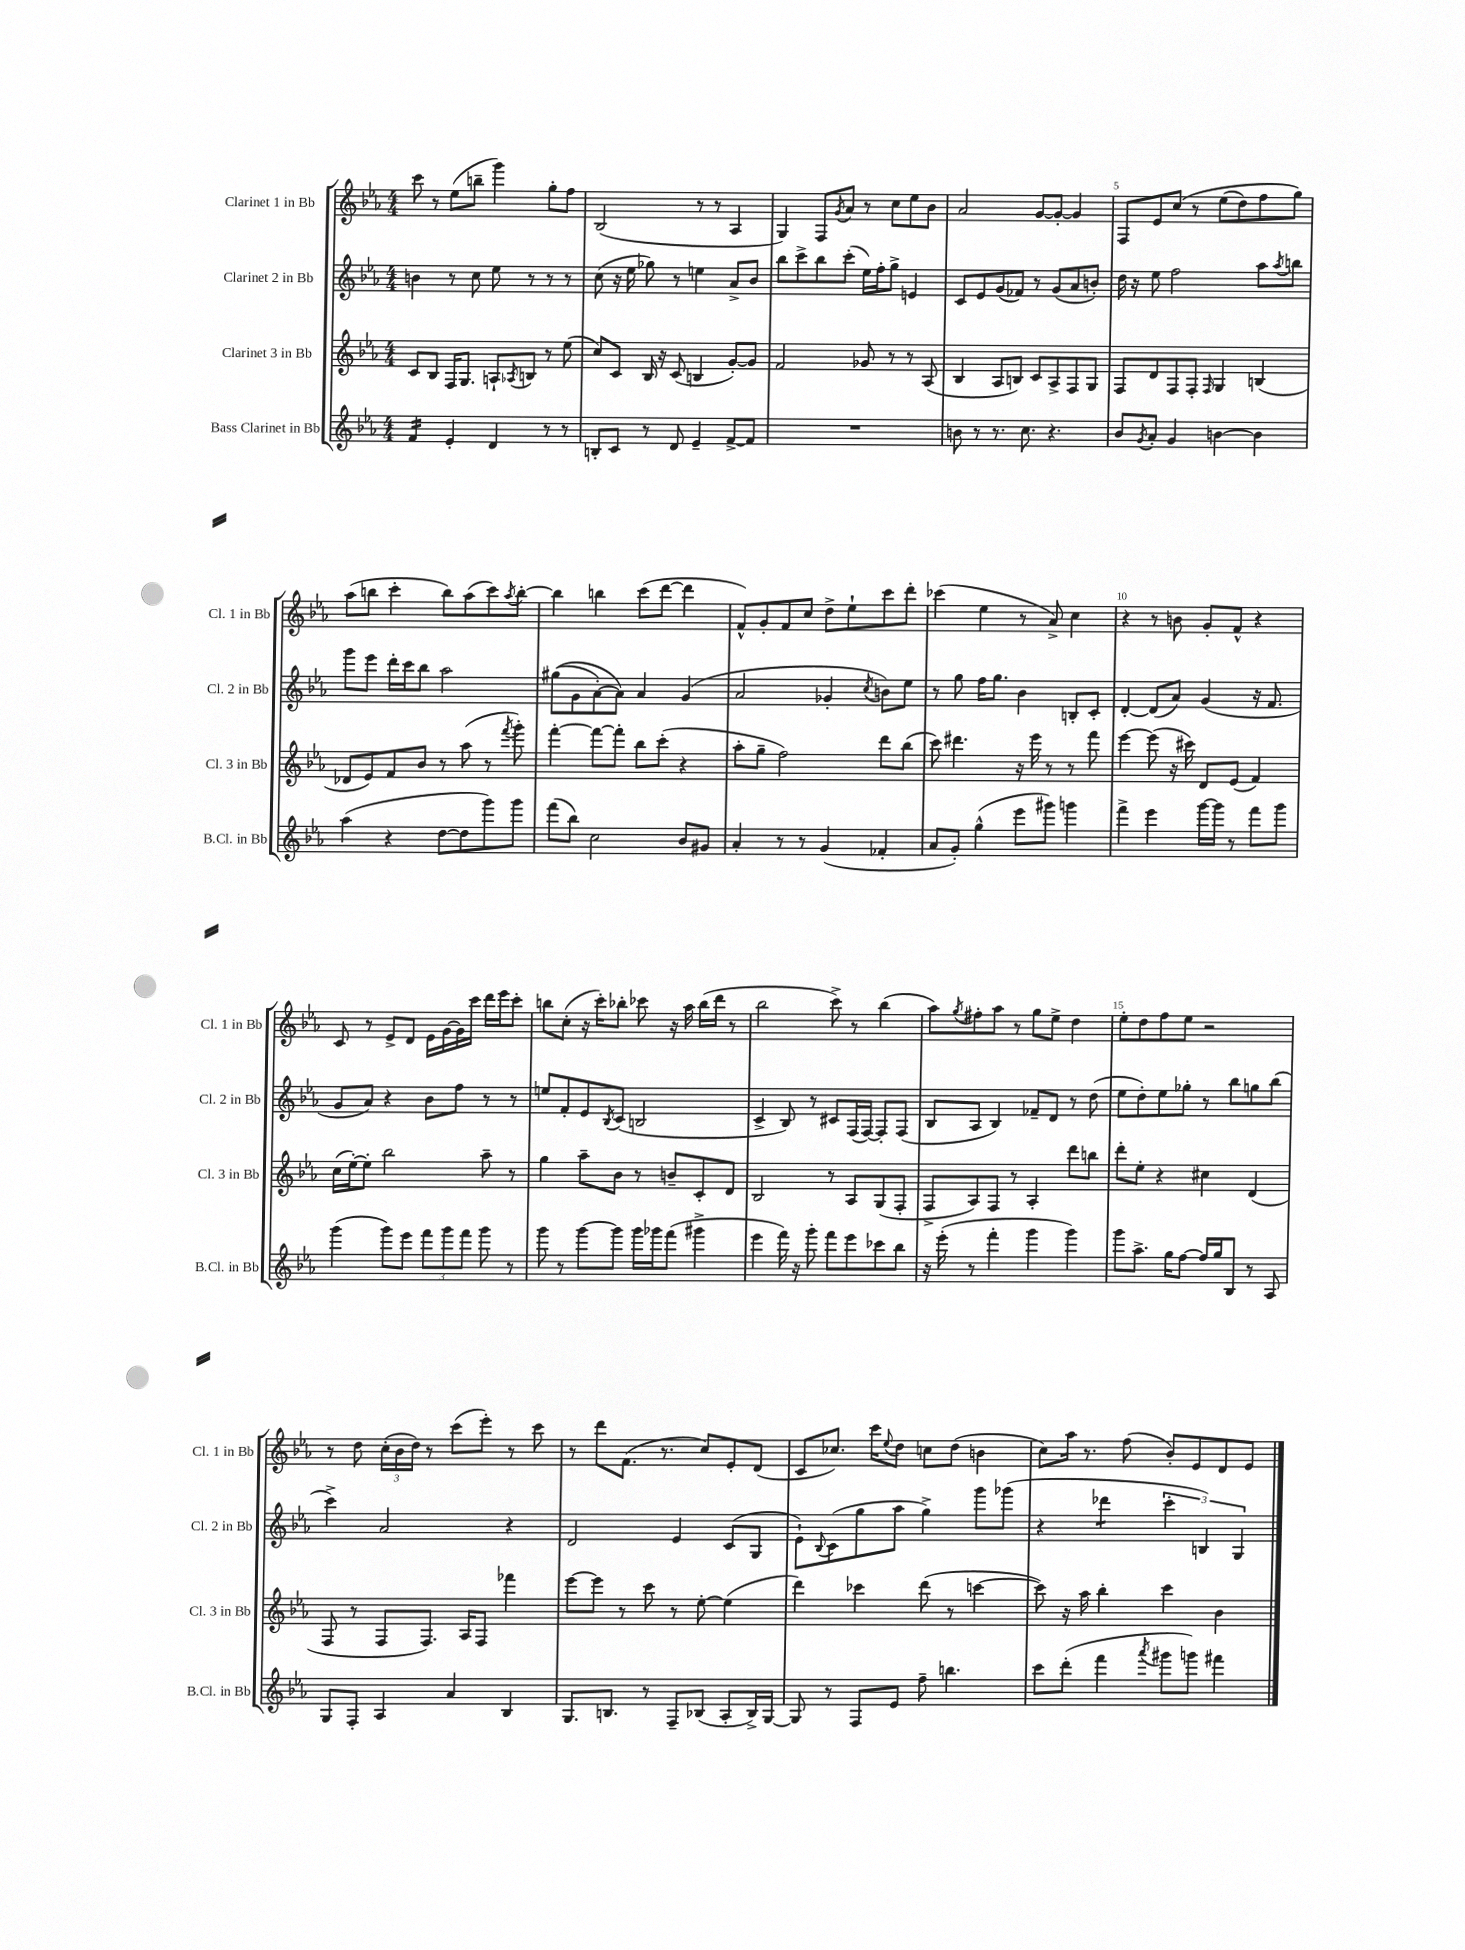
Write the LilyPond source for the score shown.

<<
\new StaffGroup <<
\new Staff = "s0" \with { instrumentName = "Clarinet 1 in Bb" shortInstrumentName = "Cl. 1 in Bb" } {
    \clef treble \key ees \major \numericTimeSignature \time 4/4
    c'''8 r8 ees''8( b''8-- g'''4) g''8-. f''8 |
    bes2( r8 r8 aes4 |
    g4) f8 \acciaccatura { g'8 } aes'8 r8 c''8 ees''8 bes'8 |
    aes'2 g'8~ g'8~-. g'4 |
    f8 ees'8 c''8\( r8 ees''8( d''8) f''8 g''8\) |
    aes''8( b''8 c'''4-. b''8) aes''8( c'''8) \acciaccatura { aes''8 } b''8~-. |
    b''4 b''4 c'''8( d'''8~ d'''4 |
    f'8-^) g'8-. f'8 c''8 d''8-> ees''8-! c'''8 d'''8-. |
    ces'''4( ees''4 r8 aes'8->) c''4 |
    r4 r8 b'8 g'8-. f'8-^ r4 |
    c'8 r8 ees'8-> d'8 ees'16 g'16~ g'16 c'''16 d'''16 ees'''16 c'''8-. |
    b''8 c''8-.( r16 c'''16-.) bes''8-. ces'''8 r16 aes''16 bes''16( d'''16 r8 |
    bes''2 c'''8->) r8 bes''4( |
    aes''8) \acciaccatura { g''8 } fis''8-. aes''8 r8 g''8 ees''8-> d''4 |
    ees''8-. d''8 f''8 ees''8 r2 |
    r8 d''8 \tuplet 3/2 { c''16-.( bes'16 d''16) } r8 c'''8( ees'''8-.) r8 c'''8 |
    r8 d'''8 f'8.( r8. c''8) ees'8-. d'8( |
    c'8 ces''8.) c'''16 \appoggiatura { ees''8 } d''8 c''8 d''8( b'4 |
    c''8) aes''16 r8. f''8( bes'8-.) ees'8 d'8 ees'8 \bar "|." |
}
\new Staff = "s1" \with { instrumentName = "Clarinet 2 in Bb" shortInstrumentName = "Cl. 2 in Bb" } {
    \clef treble \key ees \major \numericTimeSignature \time 4/4
    b'4 r8 c''8 ees''8 r8 r8 r8 |
    c''8( r16 ees''16 ges''8) r8 e''4 aes'8-> bes'8 |
    bes''8 c'''8-> bes''8 c'''8-.( ees''16) f''16-. g''8-> e'4 |
    c'8 ees'8 g'8( fes'8) r8 g'8( aes'8 b'8-.) |
    d''16 r16 ees''8 f''2 aes''8 \acciaccatura { aes''8 } b''8 |
    g'''8 ees'''8 d'''16-. c'''16 bes''8 aes''2 |
    gis''8(\( g'8 aes'8~-.) aes'8\) aes'4 g'4( |
    aes'2 ges'4-. \acciaccatura { c''8 } b'8) ees''8 |
    r8 g''8 f''16 g''8. bes'4 b8-. c'8-. |
    d'4~-. d'8( aes'8) g'4( r16 f'8. |
    g'8 aes'8) r4 bes'8 f''8 r8 r8 |
    e''8 f'8-. ees'8 \acciaccatura { bes8 } c'8( b2 |
    c'4-> bes8) r8 cis'8 f16( f16~) f8-. f8( |
    bes8 aes8 bes4) fes'8-- d'8 r8 d''8( |
    ees''8 d''8-.) ees''8 ges''8-. r8 bes''8 g''8 bes''8( |
    c'''4->) aes'2 r4 |
    d'2 ees'4 c'8( g8 |
    ees'8-!) \appoggiatura { bes8 } c'8( g''8 aes''8 g''4->) g'''8 ges'''8( |
    r4 des'''4:8 \tuplet 3/2 { c'''4-. b4) g4 } \bar "|." |
}
\new Staff = "s2" \with { instrumentName = "Clarinet 3 in Bb" shortInstrumentName = "Cl. 3 in Bb" } {
    \clef treble \key ees \major \numericTimeSignature \time 4/4
    c'8 bes8 f16 g8. a8-! \acciaccatura { aes8 } b8 r8 ees''8( |
    c''8) c'8 bes16 r16 c'8( b4 g'8~-.) g'8 |
    f'2 ges'8 r8 r8 aes8( |
    bes4 aes8 b8) c'8 aes8-> f8 g8 |
    f8 d'8 f8 f8-. \grace { f16 } g4 b4( |
    des'8 ees'8) f'8 bes'8 r8 aes''8( r8 \acciaccatura { f'''8 } g'''8-.) |
    f'''4~-. f'''8~ f'''8-. bes''8 c'''8-.( r4 |
    aes''8-. g''8-- f''2) d'''8 bes''8( |
    c'''8) dis'''4. r16 ees'''16 r8 r8 f'''8 |
    ees'''4~ ees'''8( r16 cis'''16) d'8 ees'8( f'4) |
    c''16( ees''16~-.) ees''8-. bes''2 aes''8-- r8 |
    g''4 aes''8-- bes'8 r8 b'8-- c'8-. d'8 |
    bes2 r8 aes8 g8( f8-. |
    f8-> aes8) f8 r8 aes4-. d'''8 b''8 |
    d'''8-. ees''8-. r4 cis''4 d'4( |
    f8 r8 f8 f8.) aes16 f8 fes'''4 |
    ees'''8~ ees'''8 r8 c'''8 r8 ees''8~-. ees''4( |
    d'''4) ces'''4 d'''8( r8 c'''4~ |
    c'''8) r16 aes''16 bes''4-. c'''4 bes'4 \bar "|." |
}
\new Staff = "s3" \with { instrumentName = "Bass Clarinet in Bb" shortInstrumentName = "B.Cl. in Bb" } {
    \clef treble \key ees \major \numericTimeSignature \time 4/4
    f'4:16 ees'4-. d'4 r8 r8 |
    b8-. c'8 r8 d'8 ees'4-- f'8~-> f'8 |
    R1 |
    b'8 r8 r8. c''8. r4. |
    bes'8 \acciaccatura { g'8 } aes'8-. g'4 b'4~ b'4 |
    aes''4( r4 d''8~ d''8 g'''8) g'''8 |
    f'''8( bes''8) c''2 bes'8 gis'8 |
    aes'4-. r8 r8 g'4( fes'4-. |
    aes'8 g'8-.) g''4-^( ees'''8 gis'''8) g'''4 |
    f'''4-> ees'''4 g'''16~ g'''16 r8 f'''8 g'''8 |
    g'''4( g'''8) ees'''8 \tuplet 3/2 { f'''8 g'''8 f'''8 } g'''8 r8 |
    g'''8 r8 g'''8~ g'''8 g'''16 ges'''16 f'''8( gis'''4-> |
    ees'''4 f'''16) r16 g'''8-. f'''8 ees'''8 ces'''8 bes''8 |
    r16 ees'''16-.( r8 f'''4-. g'''4 g'''4) |
    g'''8 aes''8.-> g''16 f''8~ f''16 g''16 bes8 r8 aes8 |
    g8 f8-. aes4 aes'4 bes4 |
    g8. b8. r8 f8-- bes8( aes8-. bes16->) g16~ |
    g8 r8 f8 ees'8 f''8-- b''4. |
    c'''8 d'''8-.( f'''4 \acciaccatura { aes'''8 } gis'''8 g'''8) fis'''4 \bar "|." |
}
>>
>>
\layout { \context { \Score \override BarNumber.break-visibility = ##(#f #t #t) barNumberVisibility = #(every-nth-bar-number-visible 5) } }
